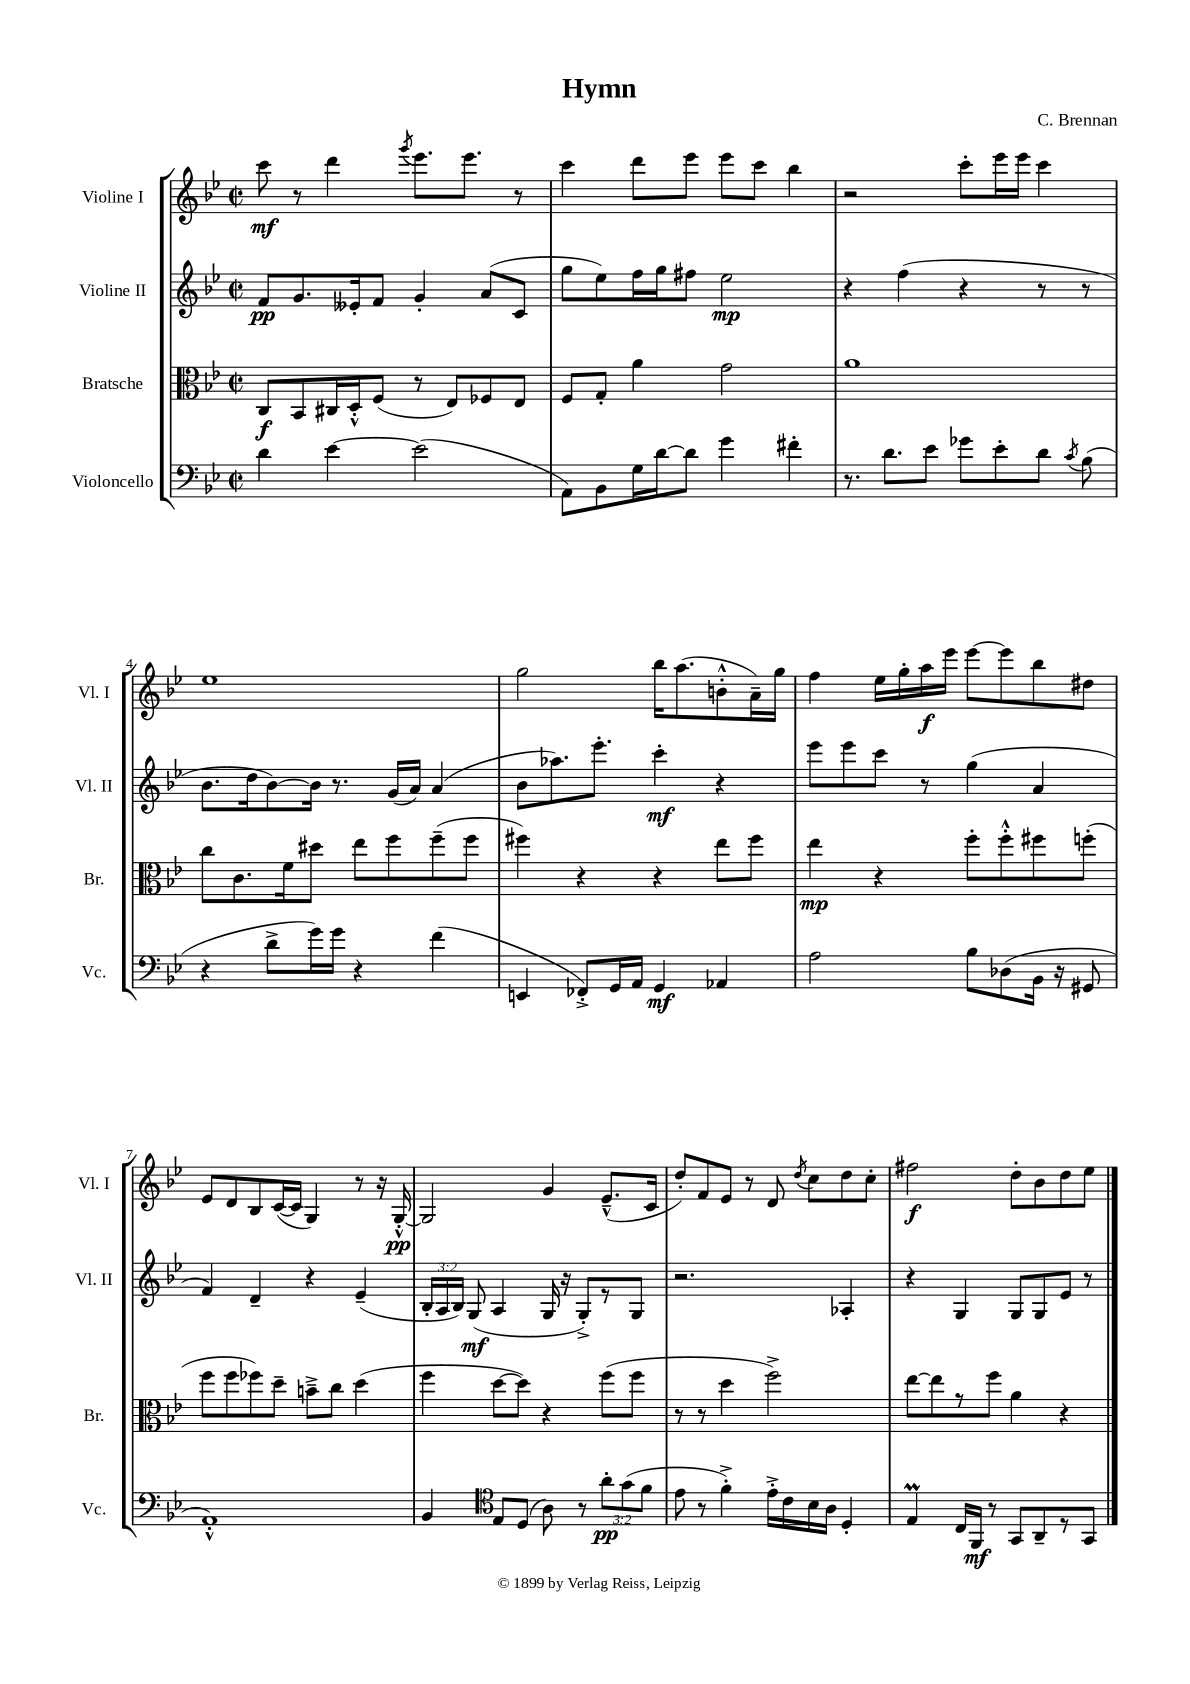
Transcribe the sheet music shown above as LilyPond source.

\header { title = "Hymn" composer = "C. Brennan" }
<<
\new StaffGroup <<
\new Staff = "s0" \with { instrumentName = "Violine I" shortInstrumentName = "Vl. I" } {
    \clef treble \key bes \major \defaultTimeSignature \time 2/2
    \autoBeamOff c'''8\mf r8 d'''4 \acciaccatura { g'''8 } ees'''8.[ ees'''8.] r8 |
    c'''4 d'''8[ ees'''8] ees'''8[ c'''8] bes''4 |
    r2 c'''8[-. ees'''16 ees'''16] c'''4 |
    ees''1 |
    g''2 bes''16[ a''8.( b'8-.-^ a'16--) g''16] |
    f''4 ees''16[ g''16-. a''16\f ees'''16] ees'''8[~ ees'''8 bes''8 dis''8] |
    ees'8[ d'8 bes8 c'16~( c'16] g4) r8 r16 g16~-.-^\pp |
    g2 g'4 ees'8.[---^( c'16] |
    d''8[-.) f'8 ees'8] r8 d'8 \acciaccatura { d''8 } c''8[ d''8 c''8]-. |
    fis''2\f d''8[-. bes'8 d''8 ees''8] \bar "|." |
}
\new Staff = "s1" \with { instrumentName = "Violine II" shortInstrumentName = "Vl. II" } {
    \clef treble \key bes \major \defaultTimeSignature \time 2/2 \override Staff.TupletNumber.text = #tuplet-number::calc-fraction-text
    \autoBeamOff f'8[\pp g'8. eeses'16-. f'8] g'4-. a'8[( c'8] |
    g''8[ ees''8) f''16 g''16 fis''8] ees''2\mp |
    r4 f''4( r4 r8 r8 |
    bes'8.[ d''16 bes'8~) bes'16] r8. g'16[( a'16]) a'4( |
    bes'8[ aes''8.) ees'''8.]-. c'''4-.\mf r4 |
    ees'''8[ ees'''8 c'''8] r8 g''4( a'4 |
    f'4) d'4-- r4 ees'4--( |
    \tuplet 3/2 { bes16[-. a16 bes16]) } g8\mf( a4 g16 r16 g8[-.->) r8 g8] |
    r2. aes4-. |
    r4 g4 g8[ g8 ees'8] r8 \bar "|." |
}
\new Staff = "s2" \with { instrumentName = "Bratsche" shortInstrumentName = "Br." } {
    \clef alto \key bes \major \defaultTimeSignature \time 2/2
    \autoBeamOff c8[\f bes,8 cis16 d16-.-^ f8]( r8 ees8[) fes8 ees8] |
    f8[ g8]-. a'4 g'2 |
    a'1 |
    c''8[ c'8. f'16 dis''8] ees''8[ f''8 f''8--( f''8] |
    fis''4) r4 r4 ees''8[ fis''8] |
    ees''4\mp r4 f''8[-. f''8-.-^ fis''8 f''8]-.( |
    f''8[ f''8 fes''8) d''8]-- b'8[---> c''8] d''4( |
    f''4 d''8[~ d''8]) r4 f''8[( f''8] |
    r8 r8 d''4 f''2->) |
    ees''8[~ ees''8 r8 f''8] a'4 r4 \bar "|." |
}
\new Staff = "s3" \with { instrumentName = "Violoncello" shortInstrumentName = "Vc." } {
    \clef bass \key bes \major \defaultTimeSignature \time 2/2 \override Staff.TupletNumber.text = #tuplet-number::calc-fraction-text
    \autoBeamOff d'4 ees'4~ ees'2( |
    a,8[) bes,8 g16 d'16~ d'8] g'4 fis'4-. |
    r8. d'8.[ ees'8] ges'8[ ees'8-. d'8] \acciaccatura { c'8 } bes8( |
    r4 d'8[-> g'16) g'16] r4 f'4( |
    e,4 fes,8[-.->) g,16 a,16] g,4\mf aes,4 |
    a2 bes8[ des8( bes,16] r16 gis,8 |
    a,1-.-^) |
    bes,4 \clef tenor ees8[ d8]( a8) r8 \tuplet 3/2 { a'8[-.\pp g'8( f'8] } |
    ees'8 r8 f'4-.->) ees'16[-.-> c'16 bes16 a16] d4-. |
    ees4\prall c16[ f,16]\mf r8 g,8[ a,8-- r8 g,8] \bar "|." |
}
>>
>>
